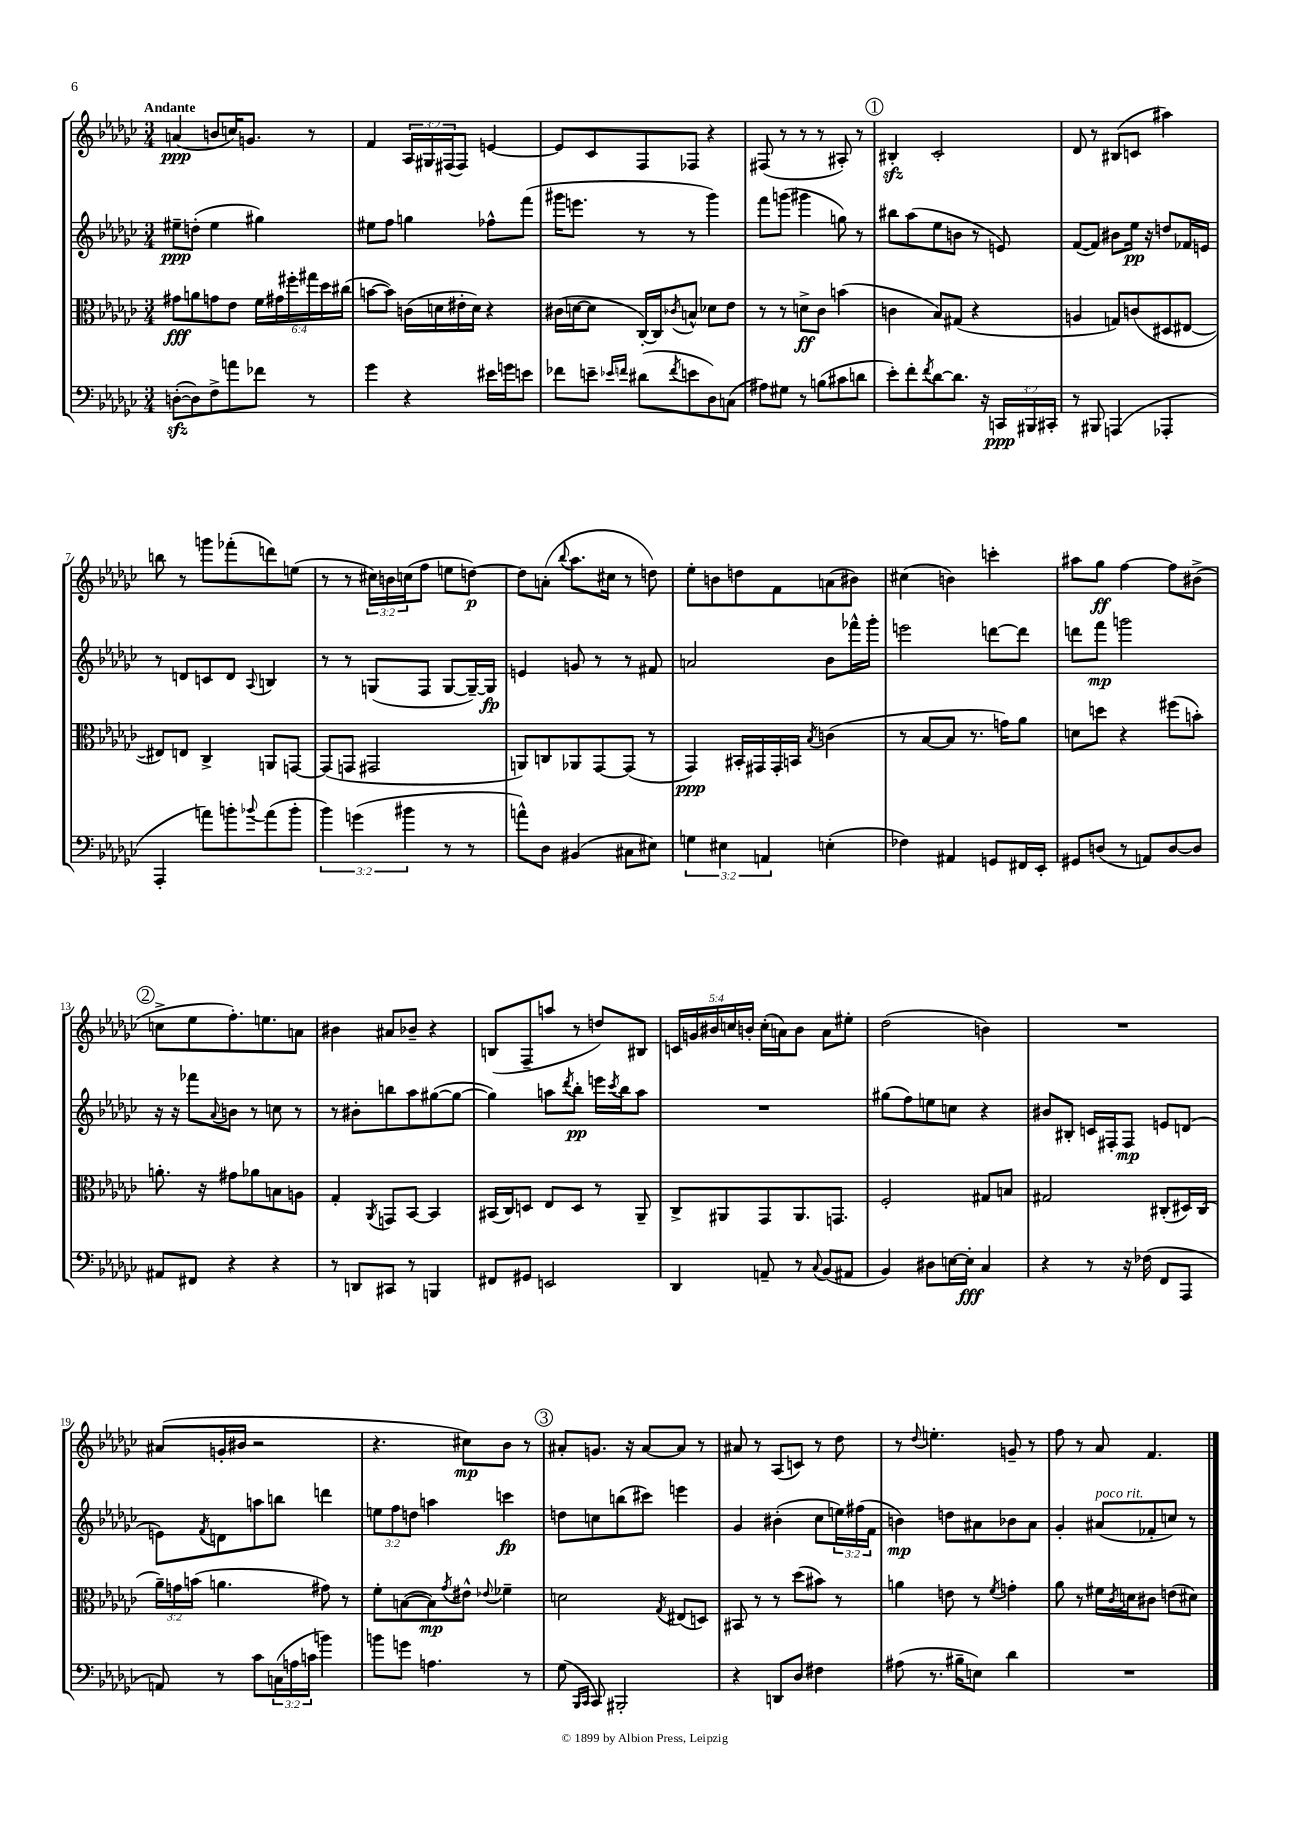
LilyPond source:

<<
\new StaffGroup <<
\new Staff = "s0" {
    \clef treble \key ges \major \numericTimeSignature \time 3/4 \override Staff.TupletNumber.text = #tuplet-number::calc-fraction-text \tempo "Andante"
    a'4\ppp( b'8 c''16) g'8. r8 |
    f'4 \tuplet 3/2 { aes16 gis16 fis16( } fis8) e'4~ |
    e'8 ces'8 f8 fes8 r4 |
    fis8( r8 r8 r8 ais8-.) r8 |
    \mark \markup { \circle "1" } bis4-.\sfz ces'2-. |
    des'8 r8 bis8( c'8 ais''4) |
    b''8 r8 g'''8 fes'''8-.( d'''8) e''8( |
    r8 r8 \tuplet 3/2 { cis''16) b'16 c''16( } f''8 e''8 d''8~\p) |
    d''8 a'8-.( \appoggiatura { bes''8 } aes''8. cis''16 r8 d''8) |
    ees''8-. b'8 d''8 f'8 a'8( bis'8) |
    cis''4( b'4) c'''4-. |
    ais''8 ges''8\ff f''4~ f''8 bis'8->( |
    \mark \markup { \circle "2" } c''8-> ees''8 f''8.-.) e''8. a'8 |
    bis'4 ais'8 bes'8-- r4 |
    b8( f8-- a''8 r8 d''8) bis8 |
    \tuplet 5/4 { c'16 g'16 bis'16 c''16 b'16-. } c''16-.( a'16) b'8 a'8 eis''8-. |
    des''2( b'4) |
    R2. |
    ais'8( g'16-. bis'16 r2 |
    r4. cis''8\mp) bes'8 r8 |
    \mark \markup { \circle "3" } ais'8-. g'8. r16 ais'8~ ais'8 r8 |
    ais'8 r8 aes8( c'8) r8 des''8 |
    r8 \appoggiatura { des''8 } e''4.-. g'8-- r8 |
    f''8 r8 aes'8 f'4. \bar "|." |
}
\new Staff = "s1" {
    \clef treble \key ges \major \numericTimeSignature \time 3/4 \override Staff.TupletNumber.text = #tuplet-number::calc-fraction-text
    eis''8--\ppp d''8-.( eis''4 gis''4) |
    eis''8 f''8 g''4 fes''8-^ f'''8( |
    gis'''16 e'''8. r8 r8 gis'''4) |
    f'''8 g'''8( gis'''4 g''8) r8 |
    \mark \markup { \circle "1" } bis''8 aes''8( ees''8 b'8 r8 e'8) |
    f'8~( f'8) bis'8 ees''16\pp r16 d''8 fes'16 e'16 |
    r8 d'8 c'8 d'8 \appoggiatura { aes8 } b4 |
    r8 r8 g8( f8 g8~ g16~--) g16\fp |
    e'4 g'8 r8 r8 fis'8 |
    a'2 bes'8 fes'''16-^ ges'''16-. |
    e'''2 d'''8~ d'''8 |
    d'''8 f'''8\mp g'''2 |
    \mark \markup { \circle "2" } r16 r16 fes'''8 \appoggiatura { aes'8 } b'8 r8 c''8 r8 |
    r8 bis'8-. b''8 aes''8 gis''8~( gis''8~ |
    gis''4) a''8 \acciaccatura { des'''8 } bes''8-.\pp e'''16 \acciaccatura { ces'''8 } bes''16 a''8 |
    R2. |
    gis''8( f''8) e''8 c''8 r4 |
    bis'8 bis8-. c'16 fis16-. fis8\mp e'8 d'8( |
    e'8) \acciaccatura { f'8 } d'8 a''8 b''8 d'''4 |
    \tuplet 3/2 { e''8 f''8 d''8 } a''4 c'''4\fp |
    \mark \markup { \circle "3" } d''8 c''8 b''8( cis'''8) e'''4 |
    ges'4 bis'4-.( ces''8 \tuplet 3/2 { e''16) fis''16( f'16 } |
    b'4\mp) d''8 ais'8 bes'8 ais'8 |
    ges'4-. ais'8^\markup { \italic "poco rit." }( fes'8-. c''8) r8 \bar "|." |
}
\new Staff = "s2" {
    \clef alto \key ges \major \numericTimeSignature \time 3/4 \override Staff.TupletNumber.text = #tuplet-number::calc-fraction-text
    gis'8\fff a'8 g'8 ees'8 \tuplet 6/4 { f'16 gis'16 fis''16-. gis''16 des''16 cis''16( } |
    b'8~ b'8) c'16( d'16 eis'16-. d'16) r4 |
    cis'16( d'16~ d'8 ces16~-.) ces16 \acciaccatura { ces'8 } b8-^ des'8 ees'8 |
    r8 r8 d'8->\ff ces'8 b'4( |
    \mark \markup { \circle "1" } c'4 bes8) gis8( r4 |
    a4 g8) c'8( dis8 eis8~ |
    eis8) e8 ces4-> a,8 g,8~ |
    g,8( g,8 gis,2 |
    a,8) c8 aes,8 ges,8~ ges,8( r8 |
    ges,4\ppp) bis,16-. gis,16 gis,16-. b,16 \acciaccatura { bes8 } c'4( |
    r8 bes8~ bes8 r8. g'16) aes'8 |
    d'8 d''8 r4 fis''8( b'8-.) |
    \mark \markup { \circle "2" } a'8.-. r16 gis'8 aes'8 b8 a8 |
    ges4-. \acciaccatura { aes,8 } g,8 bes,8~ bes,4 |
    bis,16( ces16) d8 ees8 d8 r8 aes,8-- |
    ces8-> ais,8 ges,8 ais,8. g,8. |
    f2-. gis8 b8 |
    gis2 cis8-.( dis16) cis16( |
    \tuplet 3/2 { aes'16--) g'16 b'16( } a'4. gis'8) r8 |
    f'8-. b8~( b8\mp) \acciaccatura { ges'8 } eis'8-^ \appoggiatura { ees'8 } fes'4-- |
    \mark \markup { \circle "3" } d'2 \acciaccatura { ges8 } eis8( d8) |
    bis,8 r8 r8 des''8( bis'8) r8 |
    a'4 e'8 r8 \acciaccatura { f'8 } g'4-. |
    aes'8 r8 fis'16 \acciaccatura { ces'8 } d'16 cis'8 e'8( dis'8) \bar "|." |
}
\new Staff = "s3" {
    \clef bass \key ges \major \numericTimeSignature \time 3/4 \override Staff.TupletNumber.text = #tuplet-number::calc-fraction-text
    d8~-.\sfz( d8) f8-> a'8 fes'8 r8 |
    ges'4 r4 eis'16 g'16 e'8 |
    fes'8 e'8-- \grace { ees'16 f'16 } dis'8( \acciaccatura { f'8 } e'8 des8) c8( |
    ais8) gis8 r8 b8( cis'8 d'8 |
    \mark \markup { \circle "1" } ees'8-.) f'8-. \acciaccatura { f'8 } des'8~ des'8. r16 \tuplet 3/2 { c,16\ppp bis,,16 cis,16-. } |
    r8 bis,,8 a,,4( aes,,4-. |
    aes,,4-. a'8) b'8-. \appoggiatura { bes'8 } a'8( bes'8-. |
    \tuplet 3/2 { bes'4) g'4( bis'4 } r8 r8 |
    a'8-^) des8 bis,4( cis8 eis8) |
    \tuplet 3/2 { g4 eis4 a,4 } e4-.( |
    fes4) ais,4 g,8 fis,16 ees,16-. |
    gis,8 d8( r8 a,8) d8~ d8 |
    \mark \markup { \circle "2" } ais,8 fis,8 r4 r4 |
    r8 d,8 cis,8 r8 b,,4 |
    fis,8 gis,8 e,2 |
    des,4 a,8-- r8 \appoggiatura { ces8 } bes,8( ais,8 |
    bes,4) dis8 e16~ e16-.\fff ces4 |
    r4 r8 r16 fes16( f,8 aes,,8 |
    a,8) r8 ces'8 \tuplet 3/2 { c16( a16 c'16 } b'4) |
    b'8 g'8 a4. r8 |
    \mark \markup { \circle "3" } ges8( \grace { bes,,16 ces,16 } ces,8) bis,,2-. |
    r4 d,8 des8 fis4 |
    ais8( r8. bis16-- e8) des'4 |
    R2. \bar "|." |
}
>>
>>
